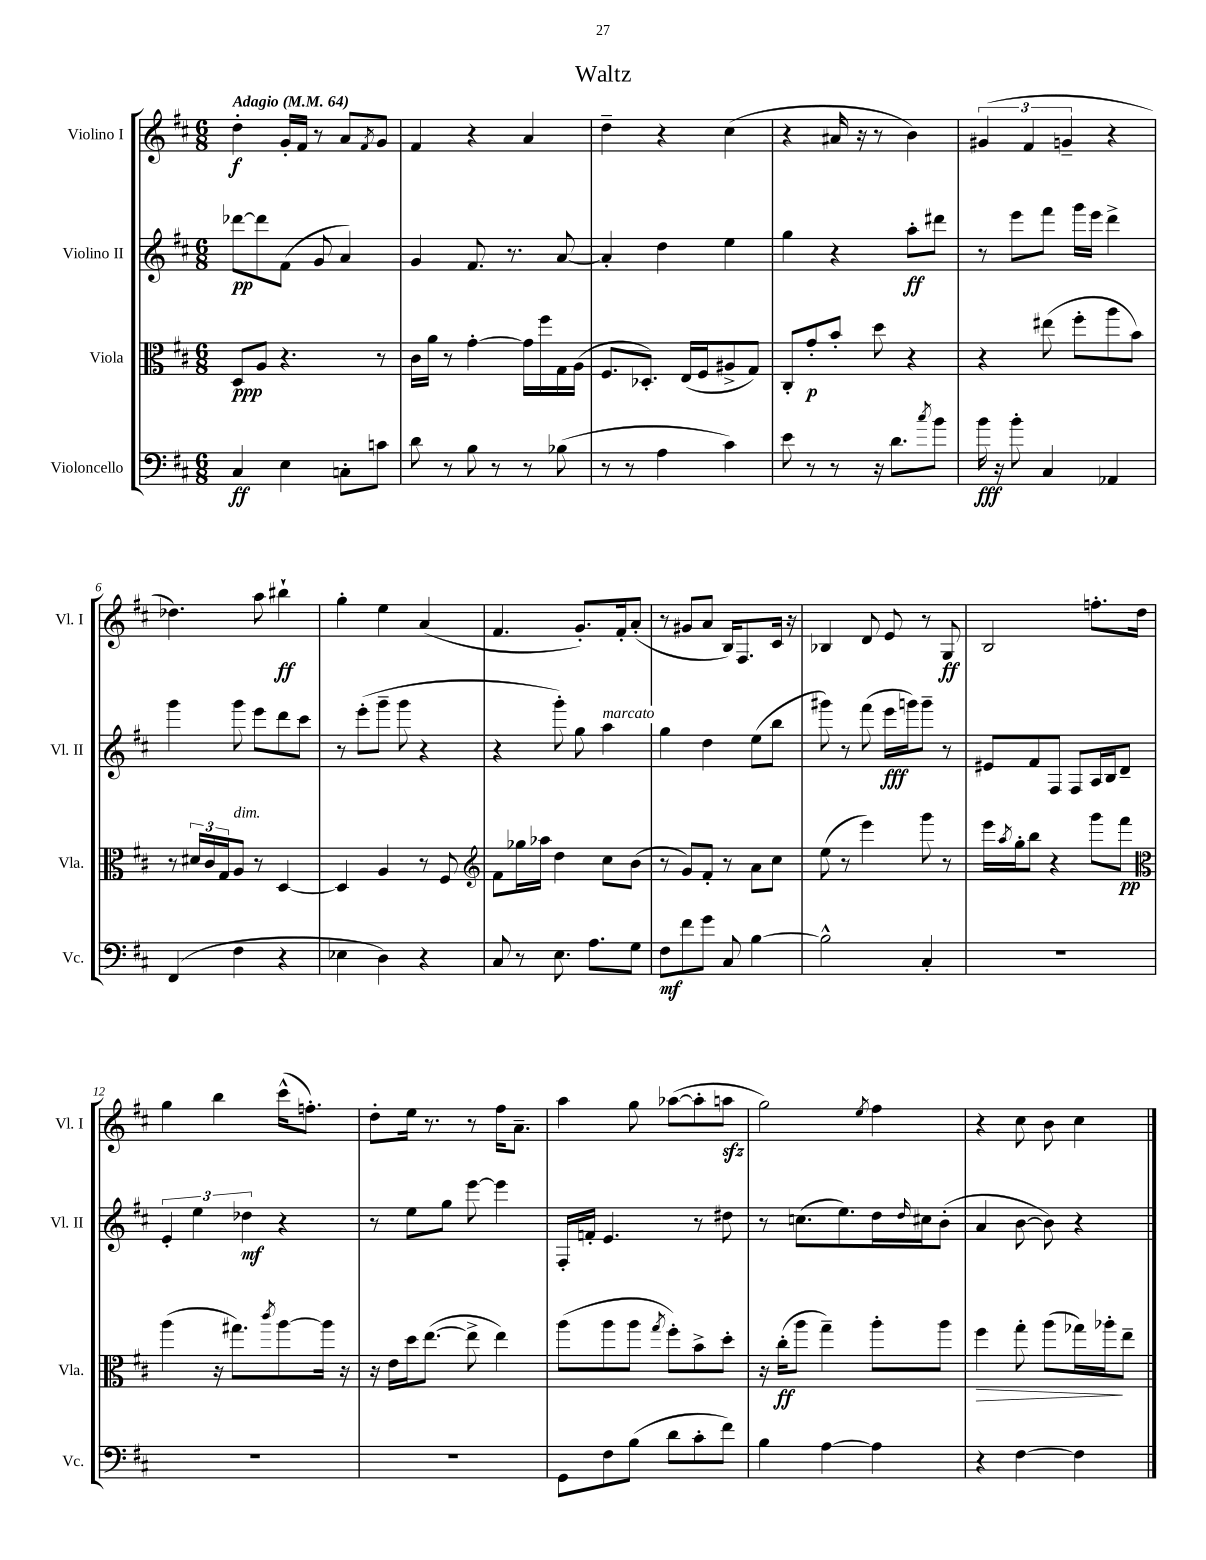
\header { title = "Waltz" }
<<
\new StaffGroup <<
\new Staff = "s0" \with { instrumentName = "Violino I" shortInstrumentName = "Vl. I" } {
    \clef treble \key d \major \numericTimeSignature \time 6/8 \tempo "Adagio" 4 = 64
    d''4-.\f g'16-. fis'16 r8 a'8 \acciaccatura { fis'8 } g'8 |
    fis'4 r4 a'4 |
    d''4-- r4 cis''4( |
    r4 ais'16 r16 r8 b'4) |
    \tuplet 3/2 { gis'4( fis'4 g'4-- } r4 |
    des''4.) a''8 bis''4-!\ff |
    g''4-. e''4 a'4( |
    fis'4. g'8.-.) fis'16-. a'8-.( |
    r8 gis'8 a'8 b16) fis8. cis'16 r16 |
    bes4 d'8 e'8 r8 g8\ff |
    b2 f''8.-. d''16 |
    g''4 b''4 cis'''16-^( f''8.-.) |
    d''8-. e''16 r8. r8 fis''16 a'8.-- |
    a''4 g''8 aes''8~( aes''8-. a''8\sfz |
    g''2) \acciaccatura { e''8 } fis''4 |
    r4 cis''8 b'8 cis''4 \bar "|." |
}
\new Staff = "s1" \with { instrumentName = "Violino II" shortInstrumentName = "Vl. II" } {
    \clef treble \key d \major \numericTimeSignature \time 6/8
    des'''8~\pp des'''8 fis'8( g'8 a'4) |
    g'4 fis'8. r8. a'8~ |
    a'4-. d''4 e''4 |
    g''4 r4 a''8-.\ff dis'''8 |
    r8 e'''8 fis'''8 g'''16 e'''16 d'''4-> |
    g'''4 g'''8 e'''8 d'''8 cis'''8 |
    r8 e'''8-.( g'''8-- g'''8 r4 |
    r4 g'''8-.) g''8 a''4^\markup { \italic "marcato" } |
    g''4 d''4 e''8( b''8 |
    gis'''8) r8 fis'''8( e'''16\fff g'''16) g'''8-- r8 |
    eis'8 fis'8 fis8 fis8 a16 b16 d'8-- |
    \tuplet 3/2 { e'4-. e''4 des''4\mf } r4 |
    r8 e''8 g''8 e'''8~ e'''4 |
    fis16-. f'16-. e'4. r8 dis''8 |
    r8 c''8.( e''8.) d''16 \grace { d''16 } cis''16 b'8-.( |
    a'4 b'8~ b'8) r4 \bar "|." |
}
\new Staff = "s2" \with { instrumentName = "Viola" shortInstrumentName = "Vla." } {
    \clef alto \key d \major \numericTimeSignature \time 6/8
    d8\ppp a8 r4. r8 |
    cis'16 a'16 r8 g'4~-. g'16 fis''16 g16 a16( |
    fis8. des8.-.) e16( fis16 ais8-> g8) |
    cis8-. g'8-.\p b'8-. d''8 r4 |
    r4 eis''8( fis''8-. a''8 b'8) |
    r8 \tuplet 3/2 { dis'16 cis'16 g16 } a8^\markup { \italic "dim." } r8 d4~ |
    d4 a4 r8 fis8 |
    \clef treble fis'8 ges''16 aes''16 d''4 cis''8 b'8( |
    r8 g'8) fis'8-. r8 a'8 cis''8 |
    e''8( r8 e'''4) g'''8 r8 |
    e'''16 \acciaccatura { a''8 } g''16-. b''8 r4 g'''8 fis'''8\pp |
    \clef alto a''4( r16 gis''8.) \acciaccatura { cis'''8 } a''8~ a''16 r16 |
    r16 e'16 d''16 e''8.~( e''8-> e''4) |
    a''8( a''8 a''8 \acciaccatura { g''8 } fis''8-.) b'8-> d''8-. |
    r16 cis''16-.\ff( a''8 g''4--) a''8-. a''8 |
    fis''4\> g''8-. a''8( ges''16) aes''16-.\! e''8-- \bar "|." |
}
\new Staff = "s3" \with { instrumentName = "Violoncello" shortInstrumentName = "Vc." } {
    \clef bass \key d \major \numericTimeSignature \time 6/8
    cis4\ff e4 c8-. c'8 |
    d'8 r8 b8 r8 r8 bes8( |
    r8 r8 a4 cis'4) |
    e'8 r8 r8 r16 d'8. \acciaccatura { cis''8 } b'8 |
    b'16\fff r16 b'8-. cis4 aes,4 |
    fis,4( fis4 r4 |
    ees4 d4) r4 |
    cis8 r8 e8. a8. g8 |
    fis8\mf fis'8 g'8 cis8 b4~ |
    b2-^ cis4-. |
    R2. |
    R2. |
    R2. |
    g,8 fis8 b8( d'8 cis'8-. fis'8) |
    b4 a4~ a4 |
    r4 fis4~ fis4 \bar "|." |
}
>>
>>
